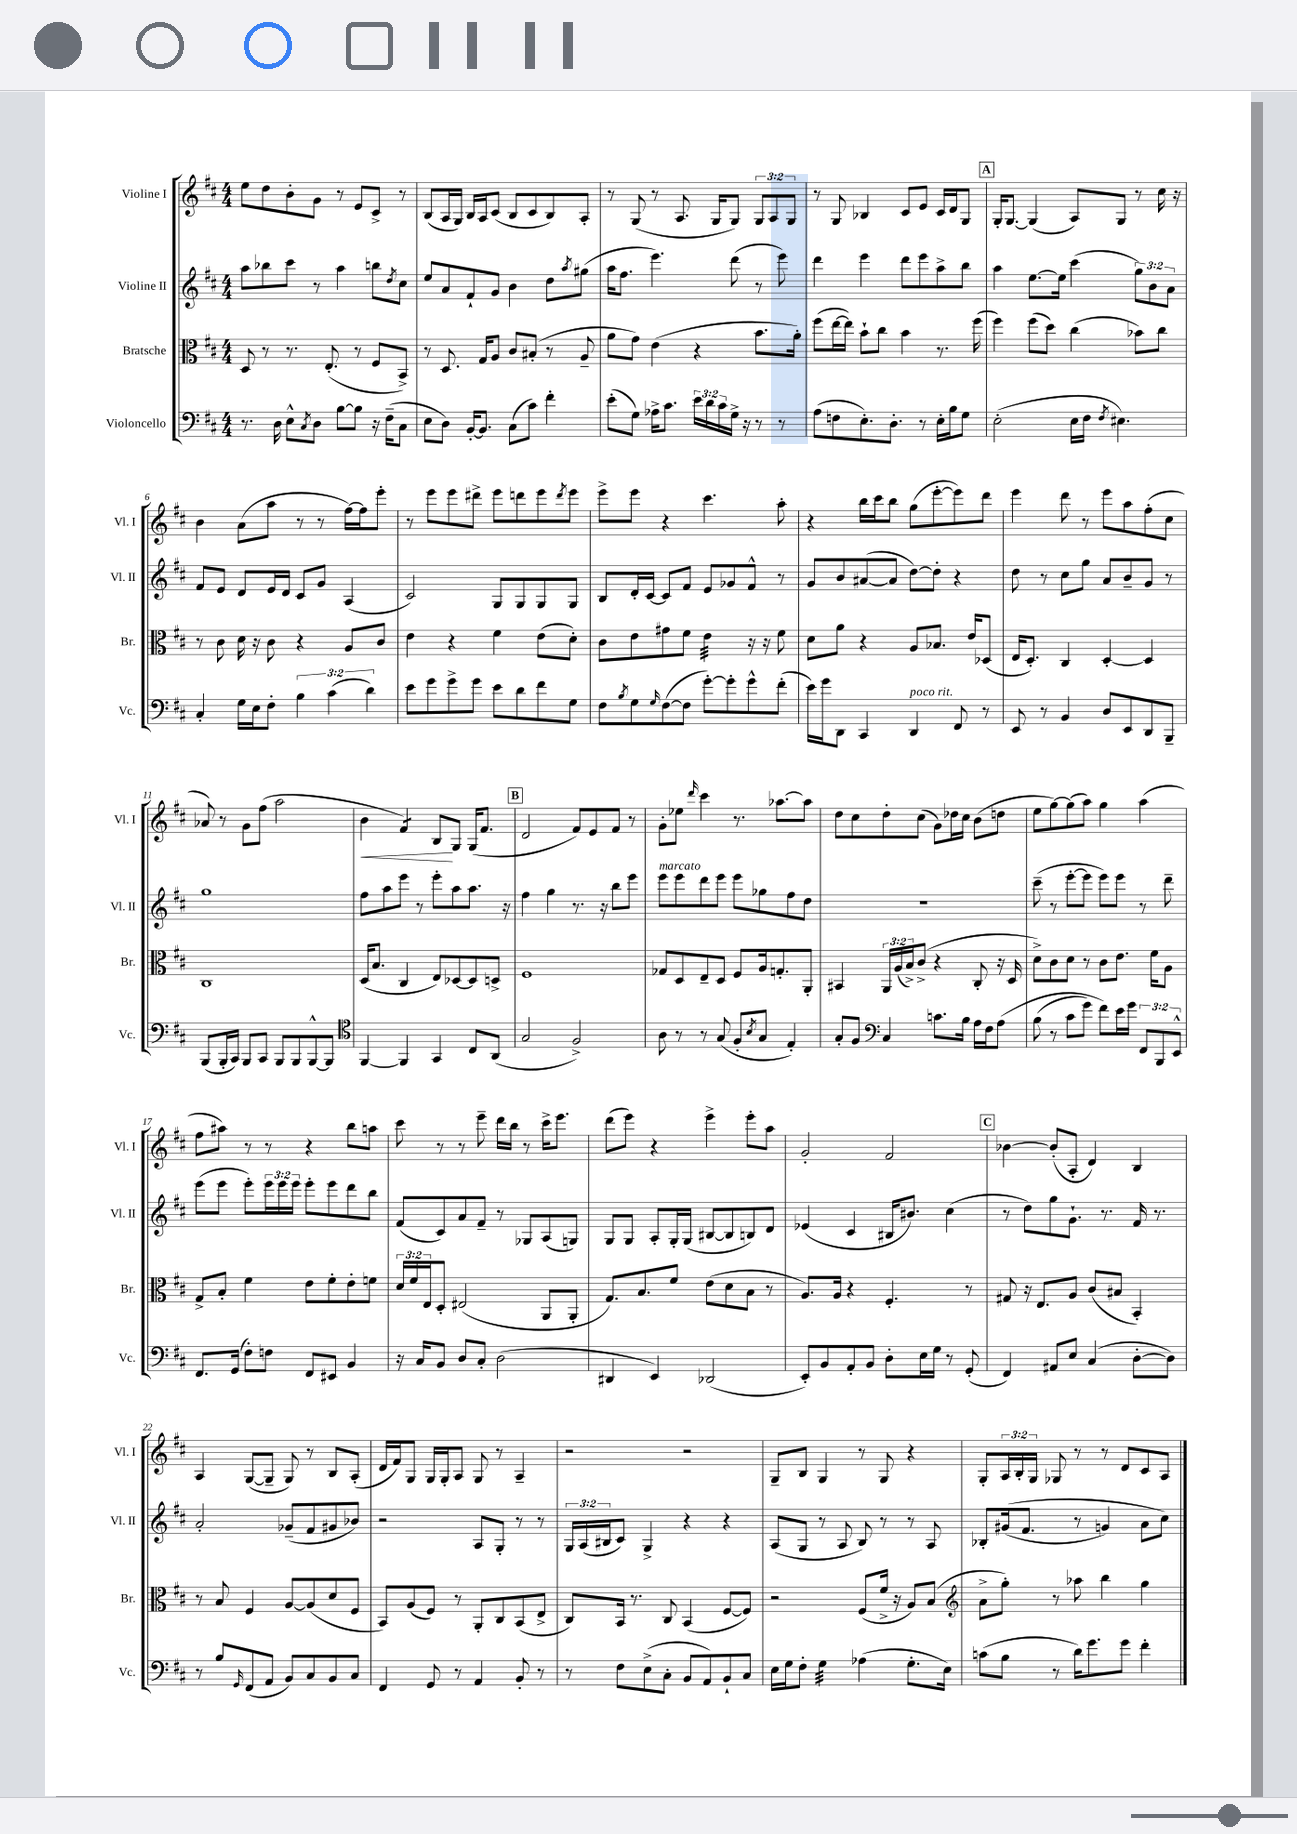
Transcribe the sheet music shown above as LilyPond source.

<<
\new StaffGroup <<
\new Staff = "s0" \with { instrumentName = "Violine I" shortInstrumentName = "Vl. I" } {
    \clef treble \key d \major \numericTimeSignature \time 4/4 \override Staff.TupletNumber.text = #tuplet-number::calc-fraction-text
    e''8 d''8 b'8-. g'8 r8 e'8 cis'8-> r8 |
    b8( a16 g16) b16 a16 cis'8( b8 cis'8 b8) a8-. |
    r8 g8( r8 a8. g16 g8) \tuplet 3/2 { g8 a8 g8 } |
    r8 g8 bes4 cis'8 e'8 cis'16 d'16 g8 |
    \mark \markup { \box "A" } g16-. g8.~ g4( a8) g8 r8 cis''16 r16 |
    b'4 a'8( a''8 r8 r8 fis''16~) fis''16 e'''8-. |
    r8 e'''8 e'''8 dis'''8-> e'''8 d'''8 e'''8 \acciaccatura { d'''8 } e'''8 |
    e'''8-> e'''8 r4 cis'''4. a''8-. |
    r4 b''16 cis'''16 b''8 g''8( e'''8~-. e'''8) d'''8 |
    e'''4 d'''8 r8 e'''8 a''8 fis''8-.( cis''8 |
    aes'8) r8 g'8 fis''8( a''2 |
    b'4\< fis'4:8) b8\! g8 g16( fis'8. |
    \mark \markup { \box "B" } d'2 fis'8) e'8 fis'8 r8 |
    g'8-. ees''8 \grace { d'''16 } cis'''4 r8. aes''8.~ aes''8 |
    d''8 cis''8 d''8-. cis''8( g'8) des''16 cis''16 b'8( d''8 |
    e''8 g''8~) g''8( a''8) g''4 a''4( |
    fis''8 ais''8) r8 r8 r4 b''8 a''8 |
    cis'''8 r8 r8 e'''8-- d'''16 b''16 r8 cis'''16-> e'''8. |
    d'''8( e'''8) r4 e'''4-> e'''8-. a''8 |
    g'2-. fis'2 |
    \mark \markup { \box "C" } bes'4~ bes'8-.( a8-. d'4) b4 |
    a4 g8~( g8-- g8) r8 b8 a8-.( |
    d'16 fis'16) g8 g16 g16-. a8 g8 r8 a4-- |
    r2 r2 |
    g8-- b8 g4 r8 g8 r4 |
    g8-. \tuplet 3/2 { a16 b16-. g16 } ges8 r8 r8 d'8 cis'8 a8 \bar "|." |
}
\new Staff = "s1" \with { instrumentName = "Violine II" shortInstrumentName = "Vl. II" } {
    \clef treble \key d \major \numericTimeSignature \time 4/4 \override Staff.TupletNumber.text = #tuplet-number::calc-fraction-text
    a''8 bes''8 cis'''8 r8 a''4 b''8 \acciaccatura { d''8 } cis''8 |
    e''8 a'8 fis'8-! g'8 b'4 d''8 \acciaccatura { a''8 } gis''8( |
    a''16 fis''8. e'''4.) d'''8( r8 e'''8) |
    d'''4 e'''4 d'''8 e'''8 a''8-> b''8 |
    \mark \markup { \box "A" } a''4 e''8.~ e''16 cis'''4( \tuplet 3/2 { g''8) b'8 a'8 } |
    fis'8 e'8 d'8 e'16 d'16 cis'8 g'8 a4( |
    cis'2) g8 g8 g8 g8 |
    b8 d'16-. cis'16~ cis'8 fis'8 e'8 ges'8 fis'8-^ r8 |
    g'8 b'8 ais'8~( ais'8 d''8~) d''8-. r4 |
    d''8 r8 cis''8 g''8 a'8 b'8-- g'8 r8 |
    g''1 |
    fis''8 a''8 e'''8 r8 e'''8-. a''8 a''8. r16 |
    \mark \markup { \box "B" } fis''4 g''4 r8. r16 b''8 e'''8 |
    e'''8^\markup { \italic "marcato" } e'''8 d'''8 e'''8 e'''8 ges''8 fis''8 d''8 |
    R1 |
    cis'''8--( r8 e'''8~-. e'''8 e'''8) e'''8 r8 d'''8-- |
    e'''8( e'''8 e'''8-.) \tuplet 3/2 { e'''16 e'''16 e'''16 } e'''8-. e'''8 d'''8 b''8 |
    fis'8( cis'8) a'8 fis'8-- r8 ges8 a8( g8) |
    g8 g8 a8-. g16-. g16( bis8~ bis8 b8) d'8 |
    ees'4( cis'4 bis16 bis'8.) cis''4( |
    \mark \markup { \box "C" } r8 d''8) g''8 g'8.-! r8. fis'16 r8. |
    a'2-. ges'8--( fis'8 gis'8 bes'8) |
    r2 a8 g8-. r8 r8 |
    \tuplet 3/2 { g16 a16( bis16 } cis'8) g4-> r4 r4 |
    a8( g8 r8 a8 b8) r8 r8 a8 |
    bes8-. gis'16(\( fis'8. r8 g'4) a'8 cis''8\) \bar "|." |
}
\new Staff = "s2" \with { instrumentName = "Bratsche" shortInstrumentName = "Br." } {
    \clef alto \key d \major \numericTimeSignature \time 4/4 \override Staff.TupletNumber.text = #tuplet-number::calc-fraction-text
    d8 r8 r8. e8.-.( r8 fis8 b,8->) |
    r8 d8. g16 a8 cis'8 bis8-.( r8 a8-- |
    a'8 g'8) e'4( r4 b'8. a'16-.) |
    fis''8( e''16~ e''16) b'8-! cis''8 b'4 r8. fis''16( |
    \mark \markup { \box "A" } fis''4) fis''8( d''8) cis''4( bes'8) cis''8 |
    r8 cis'8 d'16 r16 cis'8 r4 a8 cis'8 |
    e'4 r4 fis'4 e'8( d'8-.) |
    cis'8 e'8 gis'8 fis'8 e'4:32 r16 r16 fis'8 |
    d'8 a'8 r4 a8 bes8. e'16 des8( |
    e16 d8.-.) cis4 d4~-. d4 |
    cis1 |
    d16( b8. cis4 e8) des8~ des8 d8-> |
    \mark \markup { \box "B" } fis1 |
    ges8 d8 e8-- d8 fis8 a16 g8.-. a,8-. |
    bis,4 \tuplet 3/2 { a,16 a16( b16->) } cis'8->( r4 cis8-. r16 d16 |
    d'8->) cis'8 d'8 r8 cis'8 e'8. fis'16 a8 |
    g8-> b8-. fis'4 e'8 fis'8-. e'8-. f'8 |
    \tuplet 3/2 { d'16 fis'16 e16 } d8-. eis2( a,8 a,8-. |
    g8.) b8. fis'8 e'8( d'8 b8 r8 |
    a8.) a16 r4 fis4.-. r8 |
    \mark \markup { \box "C" } gis8 r16 e8. a8 cis'8( bis8 b,4-.) |
    r8 b8 fis4 a8~ a8( d'8 fis8 |
    b,8) a8( fis8) r8 a,8-. cis8 b,8( e8-> |
    cis8) b,16 r8. cis8 b,4( fis8~ fis8) |
    r2 fis8( fis'16-> r16 a8) b8( |
    \clef treble a'8-> g''8-.) r8 aes''8 b''4 g''4 \bar "|." |
}
\new Staff = "s3" \with { instrumentName = "Violoncello" shortInstrumentName = "Vc." } {
    \clef bass \key d \major \numericTimeSignature \time 4/4 \override Staff.TupletNumber.text = #tuplet-number::calc-fraction-text
    r8. d16 e8-^ \acciaccatura { cis8 } d8 b8~ b8 r16 fis16--( cis8 |
    e8 d8) b,16~-. b,8. cis8( cis'8) fis'4-. |
    e'8-.( g8) aes16-> cis'8. \tuplet 3/2 { e'16 d'16 cis'16 } g16-> r16 r8 r8 |
    a8( f8 e8.-.) d8.-. r8 e16-. b16 g8 |
    \mark \markup { \box "A" } e2-.( e16 fis16 \acciaccatura { fis8 } eis4.) |
    cis4-. g16 e16 fis8-. \tuplet 3/2 { b4 cis'4( d'4) } |
    e'8 g'8 g'8-> g'8 e'8 d'8 fis'8 g8 |
    fis8 \acciaccatura { b8 } g8 \grace { g16 } fis8~( fis8 g'8~-.) g'8-. g'8-^ fis'8-.( |
    e'16) g'16 d,8 cis,4 d,4^\markup { \italic "poco rit." } fis,8 r8 |
    e,8 r8 b,4 d8 e,8 d,8 b,,8-- |
    b,,8( b,,16-. cis,16) b,,8 cis,8 b,,8 b,,8 b,,8~-^ b,,8 |
    \clef tenor fis,4~ fis,4 g,4 cis8 a,8( |
    \mark \markup { \box "B" } g2 fis2->) |
    a8 r8 r8 g8( fis8-. \acciaccatura { b8 } g8 e4-.) |
    g8-. fis8 \clef bass cis4 c'8. b16 a16 fis16 a8\( |
    b8( r8 cis'8 g'8) fis'8\) e'16 g'16 \tuplet 3/2 { fis,8 b,,8 e,8-^ } |
    fis,8. g,16( fis8-.) f8 fis,8 eis,8 b,4 |
    r16 cis16 b,8 d8 cis8-. d2( |
    dis,4 e,4) des,2( |
    e,8-.) b,8 a,8-. b,8 d8-. e16 g16 r8 g,8-.( |
    \mark \markup { \box "C" } fis,4) ais,8 e8 cis4( d8~-. d8) |
    r8 b8 \grace { g,16 } fis,8( a,8 b,8) cis8 b,8 cis8 |
    fis,4 g,8 r8 a,4 b,8-. r8 |
    r8 fis8 e8->( cis8-. b,8 a,8) b,8-! cis8 |
    e16 g16 fis8-. g4:32 aes4( g8.-. e16) |
    c'8( b8 r8 d'16) g'8. g'8 fis'4-. \bar "|." |
}
>>
>>
